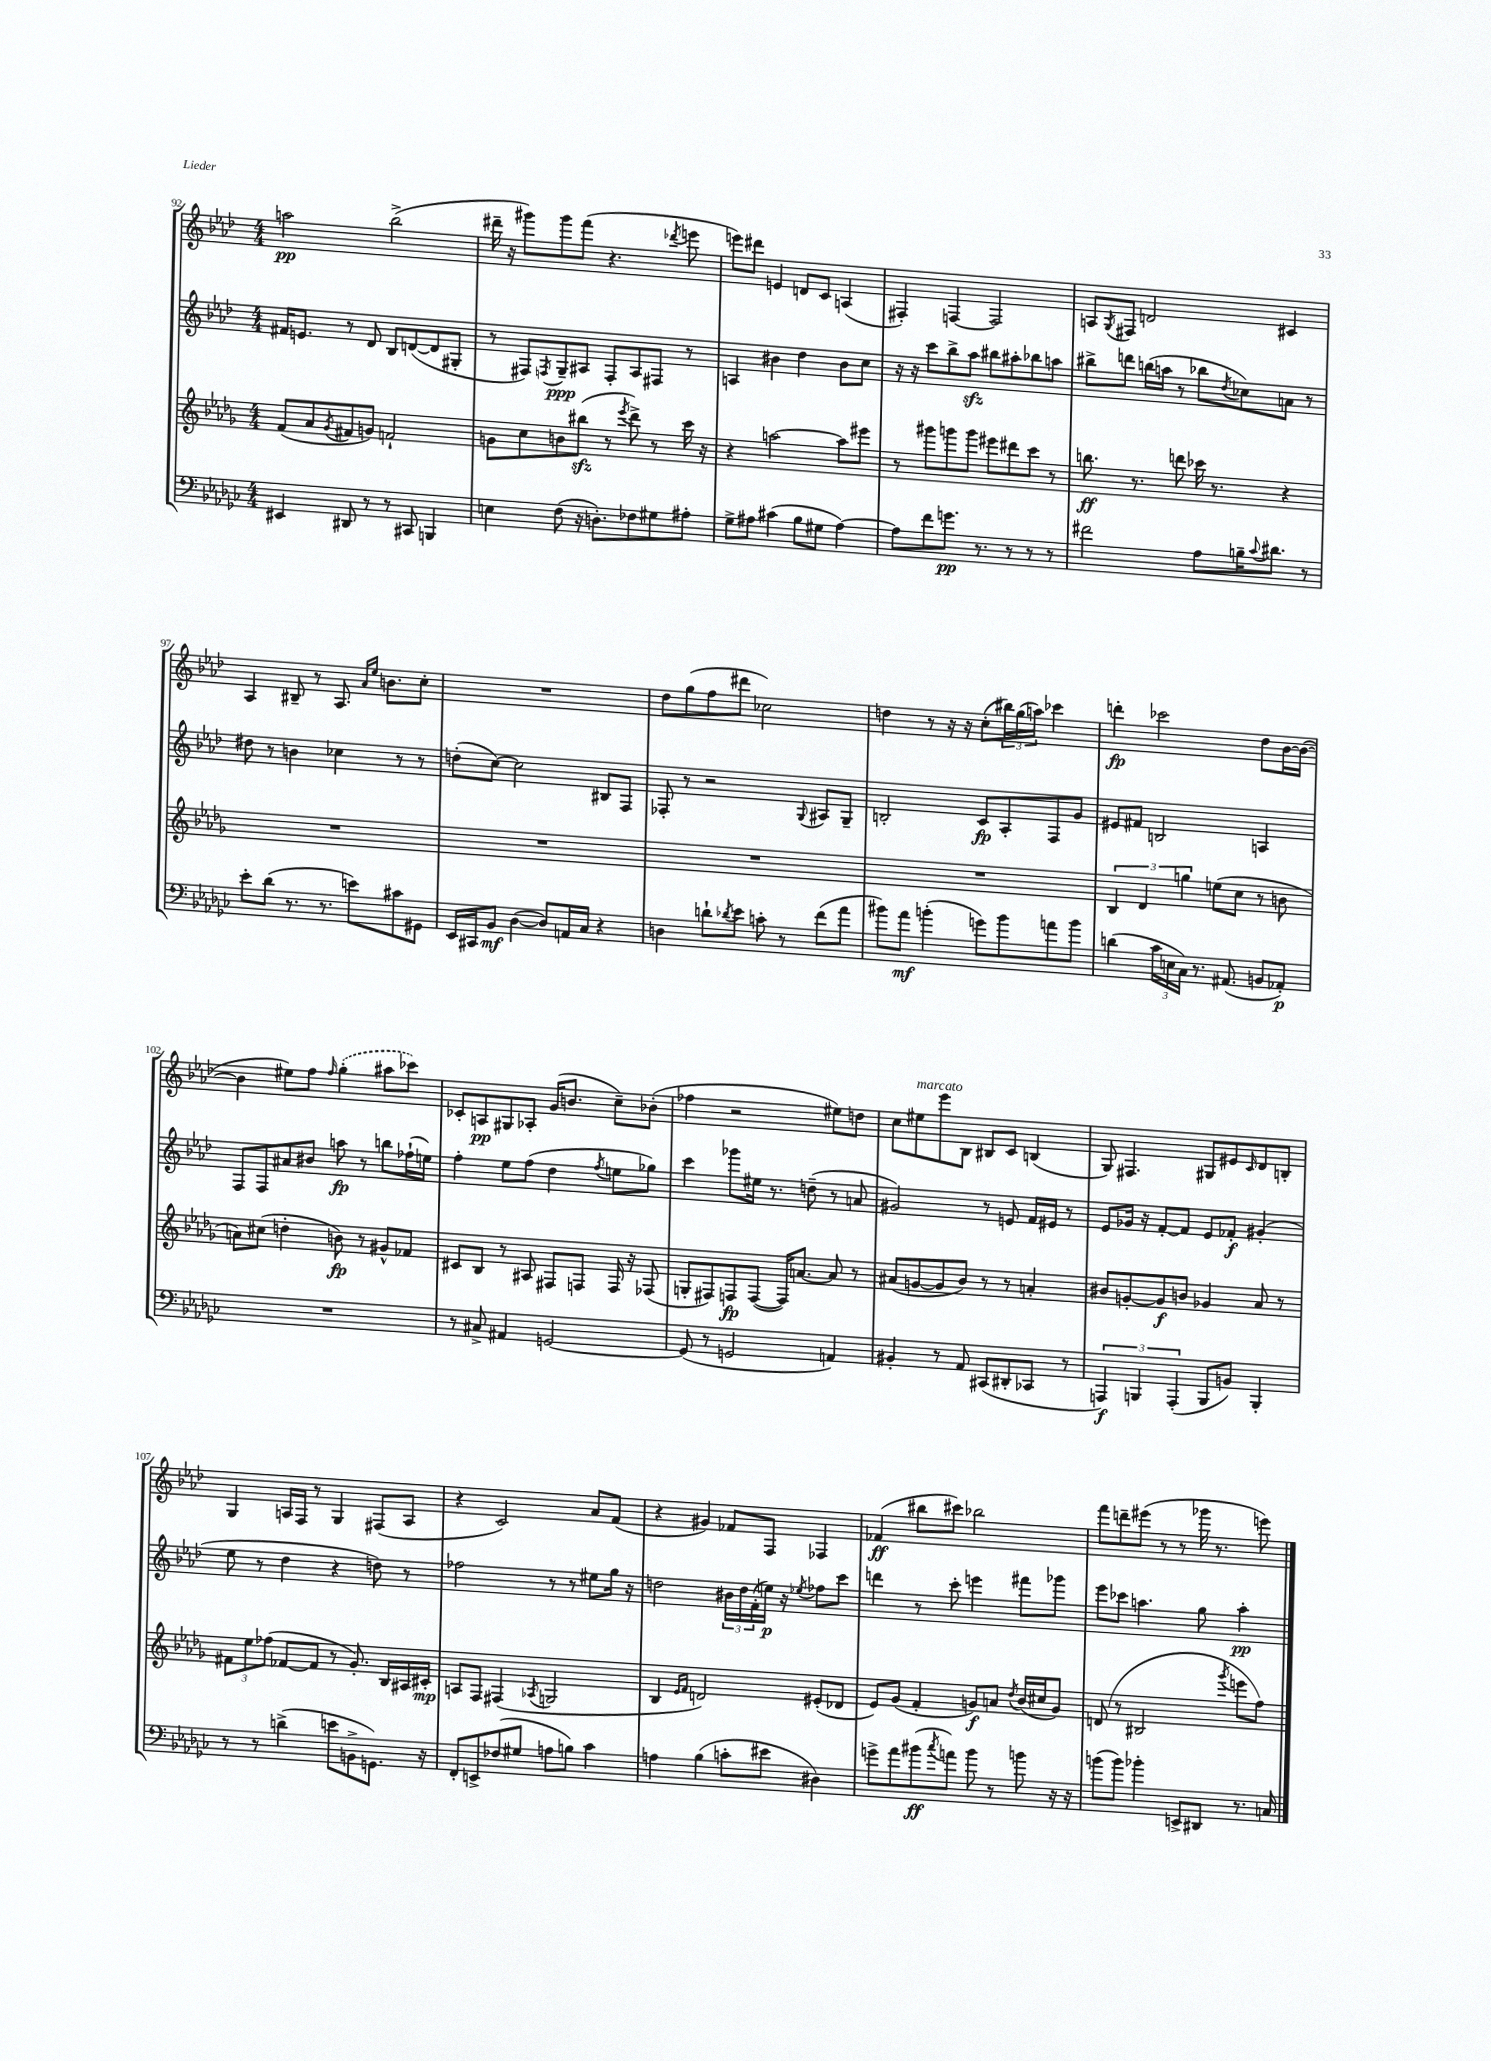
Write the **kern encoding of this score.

**kern	**dynam	**kern	**dynam	**kern	**dynam	**kern	**dynam
*part4	*part4	*part3	*part3	*part2	*part2	*part1	*part1
*staff4	*staff4	*staff3	*staff3	*staff2	*staff2	*staff1	*staff1
*clefF4	*	*clefG2	*	*clefG2	*	*clefG2	*
*k[b-e-a-d-g-c-]	*	*k[b-e-a-d-g-]	*	*k[b-e-a-d-]	*	*k[b-e-a-d-]	*
*M4/4	*	*M4/4	*	*M4/4	*	*M4/4	*
=92	=92	=92	=92	=92	=92	=92	=92
4EE#X/	.	(8f/L	.	16f#X/KL	.	2aan\	pp
.	.	.	.	8.en/J	.	.	.
.	.	8a-/	.	.	.	.	.
.	.	8qg-/	.	.	.	.	.
8DD#X/	.	8f#X/	.	8r	.	.	.
8r	.	8gn/J)	.	8d-/	.	.	.
8r	.	2fn`/	.	8B-/L	.	(2bb-^\	.
8CC#X/	.	.	.	([8dn/	.	.	.
4BBBn/	.	.	.	8d/]	.	.	.
.	.	.	.	8G#X'/J	.	.	.
=93	=93	=93	=93	=93	=93	=93	=93
4En\	.	8gn\L	.	8r	.	16ddd#X~\	.
.	.	.	.	.	.	16r	.
.	.	8cc\	.	8F#X/L)	.	8ggg#X\L)	.
.	.	.	.	8qFn/	.	.	.
(8F\	.	8bn\	.	8G~/	ppp	8ggg#\	.
16r	.	(8bb#Xzz\J	.	8A#X/J	.	(8fff\J	.
8.Dn'\L)	.	.	.	.	.	.	.
.	.	8r	.	8F'/L	.	4.r	.
.	.	8qeee-/	.	.	.	.	.
8F-X\	.	8ddd-^\)	.	8A#/	.	.	.
8G#X\	.	8r	.	8F#X/J	.	.	.
.	.	.	.	.	.	8qddd-X/	.
8A#X'\J	.	16ccc\	.	8r	.	8eeen\	.
.	.	16r	.	.	.	.	.
=94	=94	=94	=94	=94	=94	=94	=94
8G-^\L	.	4r	.	4An/	.	8eeen\L)	.
8A#X\J	.	.	.	.	.	8ddd#X\J	.
(4c#X\	.	[2aan\	.	4b#X\	.	4en/	.
8B-\L	.	.	.	4dd-\	.	8dn/L	.
8G#X\J	.	.	.	.	.	8c/J	.
[4A#\)	.	8aa\L]	.	8b#\L	.	(4An/	.
.	.	8eee#X\J	.	8cc\J	.	.	.
=95	=95	=95	=95	=95	=95	=95	=95
8A#\L]	.	8r	.	16r	.	4F#X'/)	.
.	.	.	.	16r	.	.	.
8f\	.	8ggg#X\L	.	8ccc\L	.	.	.
8.gn\J	pp	8gggn\	.	8bb-^\	.	[4Fn/	.
.	.	8ggg\J	.	8aa-zz\J	.	.	.
8.r	.	.	.	.	.	.	.
.	.	8eee#X\L	.	8bb#X\L	.	2F/]	.
8r	.	8ddd#X\	.	8aa#X'\	.	.	.
8r	.	8ccc\J	.	8bb-X\	.	.	.
8r	.	8r	.	8aan\J	.	.	.
=96	=96	=96	=96	=96	=96	=96	=96
2f#X\	.	8.bbn\	ff	8bb#X^\L	.	8An/L	.
.	.	.	.	.	.	8qG/	.
.	.	.	.	8dddn\J	.	8F#X/J	.
.	.	8.r	.	.	.	.	.
.	.	.	.	(16bbn\LL	.	2dn/	.
.	.	.	.	16aan\JJ	.	.	.
.	.	8dddn\	.	8r	.	.	.
8A-\L	.	16ccc-X\	.	8bb-X\L	.	.	.
.	.	8.r	.	.	.	.	.
.	.	.	.	8qdd-/	.	.	.
16Bn~\K	.	.	.	8cc-X\)	.	.	.
8qqc-/	.	.	.	.	.	.	.
8.d#X\J	.	.	.	.	.	.	.
.	.	4r	.	8an\J	.	4c#X/	.
8r	.	.	.	8r	.	.	.
!!LO:LB:g=z
=97	=97	=97	=97	=97	=97	=97	=97
8e-'\L	.	1r	.	8dd#X\	.	4A-/	.
(8d-\J	.	.	.	8r	.	.	.
8.r	.	.	.	4bn\	.	8B#X~/	.
.	.	.	.	.	.	8r	.
8.r	.	.	.	.	.	.	.
.	.	.	.	4cc-X\	.	8.A-/	.
8en\L)	.	.	.	.	.	.	.
.	.	.	.	.	.	16qqa-/LL	.
.	.	.	.	.	.	16qqee-/JJ	.
.	.	.	.	.	.	8.bn\L	.
8c#X\	.	.	.	8r	.	.	.
8GG#X\J	.	.	.	8r	.	8cc'\J	.
=98	=98	=98	=98	=98	=98	=98	=98
16EE-/LL	.	1r	.	(8ddn'\L	.	1r	.
16CC#X/J	.	.	.	.	.	.	.
8BB-/J	mf	.	.	[8cc\J)	.	.	.
([4D-\	.	.	.	2cc\]	.	.	.
8D-/L])	.	.	.	.	.	.	.
16AAn/L	.	.	.	.	.	.	.
16C-/JJ	.	.	.	.	.	.	.
4r	.	.	.	8B#X/L	.	.	.
.	.	.	.	8F/J	.	.	.
=99	=99	=99	=99	=99	=99	=99	=99
4Dn\	.	1r	.	8F-X'/	.	8dd-\L	.
.	.	.	.	8r	.	(8gg\	.
8dn`\L	.	.	.	2r	.	8ff\	.
8qd-X/	.	.	.	.	.	.	.
8e-\J	.	.	.	.	.	8ddd#X\J	.
8cn'\	.	.	.	.	.	2cc-X\)	.
8r	.	.	.	.	.	.	.
.	.	.	.	8qqG/	.	.	.
(8f\L	.	.	.	8A#X/L	.	.	.
8a-\J	.	.	.	8G~/J	.	.	.
=100	=100	=100	=100	=100	=100	=100	=100
8b#X\L)	.	1r	.	2Bn'/	.	4ddn\	.
8a-\J	mf	.	.	.	.	.	.
(4bn'\	.	.	.	.	.	8r	.
.	.	.	.	.	.	16r	.
.	.	.	.	.	.	16r	.
8gn\L)	.	.	.	8c/L	fp	(8cc'\L	.
8b\	.	.	.	8A-'/	.	24bb#X\L)	.
.	.	.	.	.	.	(24gg\	.
.	.	.	.	.	.	24aan\JJ)	.
8an\	.	.	.	8F/	.	4ccc-X\	.
8b\J	.	.	.	8g/J	.	.	.
=101	=101	=101	=101	=101	=101	=101	=101
(4dn\	.	6B-/	.	8e#X/L	.	4dddn'\	fp
.	.	.	.	8f#X/J	.	.	.
.	.	6d-/	.	.	.	.	.
24c-\LL	.	.	.	2Bn/	.	2ccc-X\	.
24En\	.	.	.	.	.	.	.
24C-\JJ)	.	6ggn\	.	.	.	.	.
8.r	.	.	.	.	.	.	.
.	.	(8een\L	.	.	.	.	.
(8.AA#X/	.	.	.	.	.	.	.
.	.	8cc\J	.	.	.	.	.
8BBn/L	.	8r	.	4An/	.	8dd-\L	.
8AA-X'/J)	p	8bn\	.	.	.	[16b-\L	.
.	.	.	.	.	.	(16b-\JJ_	.
!!LO:LB:g=z
=102	=102	=102	=102	=102	=102	=102	=102
1r	.	8an\L)	.	8F/L	.	4b-\]	.
.	.	(8cc#X\J	.	8F/	.	.	.
.	.	4ddn'\	.	8a#X/	.	8ee#X\L)	.
.	.	.	.	8b#X/J	.	8ff\J	.
.	.	.	.	.	.	16qqff/	.
.	.	8bn\)	fp	8aan\	fp	(4gg'\	.
.	.	8r	.	8r	.	.	.
.	.	8g#X^^/L	.	8bbn\L	.	8aa#X\L	.
.	.	8f-X/J	.	(16ff-X`\L	.	8ccc-X\J)	.
.	.	.	.	16een\JJ)	.	.	.
=103	=103	=103	=103	=103	=103	=103	=103
8r	.	8c#X/L	.	4ff'\	.	8c-X'/L	.
8C#X^/	.	8B-/J	.	.	.	8An/	pp
4AA#X/	.	8r	.	8ee-\L	.	8G#X/	.
.	.	8A#X/	.	(8ff\J	.	8A-X'/J	.
[2GGn/	.	8F#X/L	.	4dd-\	.	(16g/KL	.
.	.	.	.	.	.	8.bn/J	.
.	.	8Fn/J	.	.	.	.	.
.	.	.	.	8qff/	.	.	.
.	.	16F/	.	8een\L	.	8cc~\L)	.
.	.	16r	.	.	.	.	.
.	.	(8F-X/	.	8gg-X\J)	.	(8b-X'\J	.
=104	=104	=104	=104	=104	=104	=104	=104
(8GG/]	.	8Gn'/L	.	4ccc\	.	4ff-X\	.
8r	.	8F#X/)	.	.	.	.	.
2GGn/	.	8Fn/	fp	8ggg-X\L	.	2r	.
.	.	([8F/J	.	16ee#X\Jk	.	.	.
.	.	.	.	8.r	.	.	.
.	.	16F/KL])	.	.	.	.	.
.	.	[8.an/J	.	.	.	.	.
.	.	.	.	(8ddn~\	.	.	.
4AAn/)	.	8a/]	.	8r	.	8ee#X\L)	.
.	.	8r	.	8an/	.	8ddn\J	.
=105	=105	=105	=105	=105	=105	=105	=105
4BB#X'/	.	(8a#X/L	.	2g#X/)	.	8cc\L	.
!	!	!	!	!	!	!LO:TX:a:i:t=marcato	!
.	.	[8gn/	.	.	.	8ee#X\	.
8r	.	8g/]	.	.	.	8eee-\	.
8AA-/	.	8b-/J)	.	.	.	8B-\J	.
(8CC#X/L	.	8r	.	8r	.	8B#X/L	.
8DD#X'/	.	8r	.	8en/	.	8c/J	.
8CC-X/J	.	4an'/	.	16f/LL	.	(4Bn/	.
.	.	.	.	16e#X/JJ	.	.	.
8r	.	.	.	8r	.	.	.
=106	=106	=106	=106	=106	=106	=106	=106
6AAAn/)	f	8b#X/L	.	8e-/L	.	8G/)	.
.	.	[8gn'/	.	16g-X/Jk	.	4.F#X/	.
6BBBn/	.	.	.	.	.	.	.
.	.	.	.	16r	.	.	.
.	.	8g/]	f	[8f'/L	.	.	.
(6AAA'/	.	.	.	.	.	.	.
.	.	8bn/J	.	8f/J]	.	.	.
8BBB/L	.	4g-X/	.	8e-/L	.	8G#X/L	.
8BBn/J)	.	.	.	8f-X'/J	f	8e#X/	.
.	.	.	.	.	.	16qqc/	.
4BBB'/	.	8a-/	.	(4g#X'/	.	8d-/	.
.	.	8r	.	.	.	8Bn'/J	.
!!LO:LB:g=z
=107	=107	=107	=107	=107	=107	=107	=107
8r	.	12f#X\L	.	8ee-\	.	4G/	.
.	.	12ee-\	.	.	.	.	.
8r	.	.	.	8r	.	.	.
.	.	(12ff-X\J	.	.	.	.	.
(4dn^\	.	[8f-X/L	.	4dd-\	.	16An/LL	.
.	.	.	.	.	.	16F/JJ	.
.	.	8f-/J]	.	.	.	8r	.
8en\L	.	8r	.	4r	.	4G/	.
8BBn^\	.	8.g-'/)	.	.	.	.	.
8.GGn\J)	.	.	.	8ddn\)	.	(8F#X/L	.
.	.	16B-/LL	.	.	.	.	.
.	.	16A#X/	.	8r	.	8A/J	.
16r	.	16c#X'/JJ	mp	.	.	.	.
=108	=108	=108	=108	=108	=108	=108	=108
8FF'/L	.	8An/L	.	2ff-X\	.	4r	.
8EEn^/	.	8F/J	.	.	.	.	.
(8F-X/	.	(4F#X/	.	.	.	2c/)	.
8G#X/J	.	.	.	.	.	.	.
.	.	8qA-X/	.	.	.	.	.
8An\L	.	2Gn/	.	8r	.	.	.
8Bn\J)	.	.	.	8r	.	.	.
4c-\	.	.	.	8ee#X\L	.	8a-/L	.
.	.	.	.	16gg\Jk	.	(8f/J	.
.	.	.	.	16r	.	.	.
=109	=109	=109	=109	=109	=109	=109	=109
4An\	.	4B-/	.	2ddn\	.	4r	.
.	.	16qqe-/LL	.	.	.	.	.
.	.	16qqf/JJ	.	.	.	.	.
(4B-\	.	2dn/)	.	.	.	4g#X/)	.
8cn'\L	.	.	.	24b#X\LL	.	8f-X/L	.
.	.	.	.	24dd\	.	.	.
.	.	.	.	(24f'\	.	.	.
8e#X\J	.	.	.	16een\JJ)	p	8F/J	.
.	.	.	.	16r	.	.	.
.	.	.	.	8qee-X/	.	.	.
4D#X\)	.	(8e#X'/L	.	8ff-X\L	.	4F-X/	.
.	.	8d-X/J	.	8ccc\J	.	.	.
=110	=110	=110	=110	=110	=110	=110	=110
8gn^\L	.	8e-/L)	.	4dddn\	.	(4f-X/	ff
8a-\	.	(8g-/J	.	.	.	.	.
(8b#X\	ff	4f'/	.	8r	.	8bb#X\L	.
8qcc-/	.	.	.	.	.	.	.
8an\J)	.	.	.	8ccc'\	.	8ccc#X\J)	.
8b#\	.	8gn/L)	f	4eeen\	.	2bb-X\	.
8r	.	8an/J	.	.	.	.	.
.	.	8qdd-/	.	.	.	.	.
8bn\	.	(16b-/LL	.	8fff#X\L	.	.	.
.	.	16cc#X/J	.	.	.	.	.
16r	.	8g/J)	.	8ggg-X\J	.	.	.
16r	.	.	.	.	.	.	.
=111	=111	=111	=111	=111	=111	=111	=111
(8bn\L	.	(8dn/	.	8eee-\L	.	8fff\L	.
8b\J)	.	8r	.	8ccc-X\J	.	8dddn~\	.
4b-X'\	.	2B#X/	.	4.aan\	.	(8eee#X\J	.
.	.	.	.	.	.	8r	.
8EEn^/L	.	.	.	.	.	8r	.
8DD#X/J	.	.	.	8gg\	.	16ggg-X\	.
.	.	.	.	.	.	8.r	.
.	.	8qggg-/	.	.	.	.	.
8.r	.	8eeen\L	.	4aa'\	pp	.	.
.	.	8ff\J)	.	.	.	8eeen\)	.
16Cn/	.	.	.	.	.	.	.
==	==	==	==	==	==	==	==
*-	*-	*-	*-	*-	*-	*-	*-
